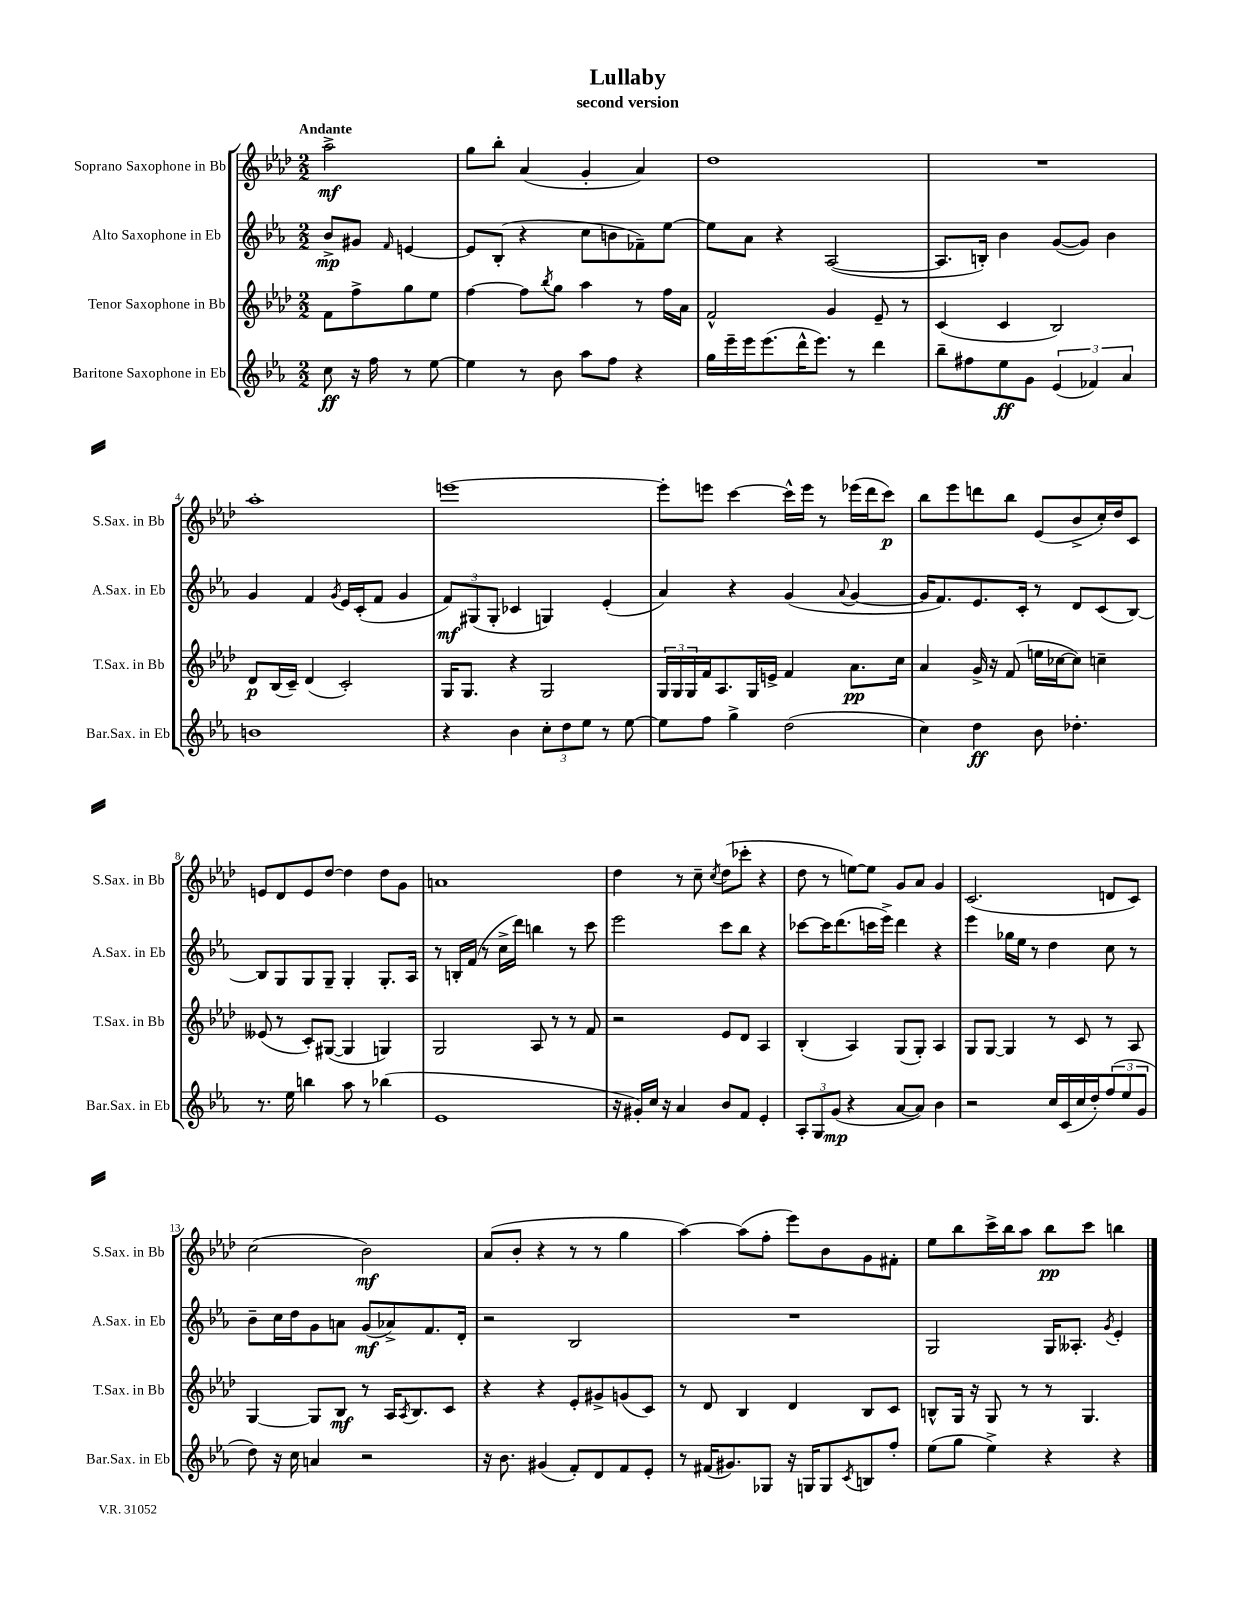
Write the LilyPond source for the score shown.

\header { title = "Lullaby" subtitle = "second version" }
<<
\new StaffGroup <<
\new Staff = "s0" \with { instrumentName = "Soprano Saxophone in Bb" shortInstrumentName = "S.Sax. in Bb" } {
    \clef treble \key aes \major \numericTimeSignature \time 2/2 \partial 2 \tempo "Andante"
    aes''2->\mf |
    g''8 bes''8-. aes'4( g'4-. aes'4) |
    des''1 |
    R1 |
    aes''1-. |
    e'''1~ |
    e'''8-. e'''8 c'''4~ c'''16-^ e'''16 r8 ees'''16( des'''16 c'''8\p) |
    bes''8 ees'''8 d'''8 bes''8 ees'8( bes'8-> c''16-.) des''16 c'8 |
    e'8 des'8 e'8 des''8~ des''4 des''8 g'8 |
    a'1 |
    des''4 r8 c''8-- \acciaccatura { c''8 } des''8( ces'''8-. r4 |
    des''8 r8 e''8~) e''8 g'8 aes'8 g'4 |
    c'2.( d'8 c'8) |
    c''2( bes'2\mf) |
    aes'8( bes'8-. r4 r8 r8 g''4 |
    aes''4~) aes''8( f''8-. ees'''8) bes'8 g'8 fis'8-. |
    ees''8 bes''8 c'''16-> bes''16 aes''8 bes''8\pp c'''8 b''4 \bar "|." |
}
\new Staff = "s1" \with { instrumentName = "Alto Saxophone in Eb" shortInstrumentName = "A.Sax. in Eb" } {
    \clef treble \key ees \major \numericTimeSignature \time 2/2 \partial 2
    bes'8->\mp gis'8 \grace { f'16 } e'4~ |
    e'8 bes8-.( r4 c''8 b'8 fes'8--) ees''8~ |
    ees''8 aes'8 r4 aes2~( |
    aes8. b16-.) bes'4 g'8~( g'8) bes'4 |
    g'4 f'4 \acciaccatura { g'8 } ees'16 c'16-.( f'8 g'4 |
    \tuplet 3/2 { f'8\mf) gis8( gis8-. } ces'4 g4) ees'4-.( |
    aes'4) r4 g'4( \appoggiatura { aes'8 } g'4~ |
    g'16 f'8.) ees'8. c'16-. r8 d'8 c'8( bes8~) |
    bes8 g8 g8 g8-- g4-. g8.-. aes16 |
    r8 b16-. f'16( r8 c''16-> d'''16) b''4 r8 c'''8 |
    ees'''2 c'''8 bes''8 r4 |
    ces'''8~ ces'''16 d'''8.( c'''16 ees'''16->) d'''4 r4 |
    ees'''4 ges''16 ees''16 r8 d''4 c''8 r8 |
    bes'8-- c''16 d''16 g'8 a'8 g'8\mf( aes'8->) f'8. d'16-. |
    r2 bes2 |
    R1 |
    g2 g16 aeses8.-. \acciaccatura { g'8 } ees'4-. \bar "|." |
}
\new Staff = "s2" \with { instrumentName = "Tenor Saxophone in Bb" shortInstrumentName = "T.Sax. in Bb" } {
    \clef treble \key aes \major \numericTimeSignature \time 2/2 \partial 2
    f'8 f''8-> g''8 ees''8 |
    f''4~ f''8 \acciaccatura { bes''8 } g''8 aes''4 r8 f''16 aes'16 |
    f'2-^ g'4 ees'8-- r8 |
    c'4( c'4 bes2) |
    des'8\p bes16( c'16--) des'4( c'2-.) |
    g16 g8. r4 g2 |
    \tuplet 3/2 { g16 g16 g16 } f'16 aes8. g16 e'16-> f'4 aes'8.\pp c''16 |
    aes'4 g'16-> r16 f'8( e''16 ces''16~ ces''8) c''4-- |
    eeses'8( r8 c'8-.) gis8~( gis4 g4) |
    g2 aes8 r8 r8 f'8 |
    r2 ees'8 des'8 aes4 |
    bes4-.( aes4) g8( g8-.) aes4 |
    g8 g8~ g4 r8 c'8 r8 aes8 |
    g4~ g8 bes8\mf r8 aes16 \acciaccatura { aes8 } bes8. c'8 |
    r4 r4 ees'8-. gis'8-> g'8( c'8) |
    r8 des'8 bes4 des'4 bes8 c'8 |
    b8-^ g16 r16 g8 r8 r8 g4. \bar "|." |
}
\new Staff = "s3" \with { instrumentName = "Baritone Saxophone in Eb" shortInstrumentName = "Bar.Sax. in Eb" } {
    \clef treble \key ees \major \numericTimeSignature \time 2/2 \partial 2
    c''8\ff r16 f''16 r8 ees''8~ |
    ees''4 r8 bes'8 aes''8 f''8 r4 |
    g''16 ees'''16-- ees'''16 ees'''8.( d'''16-^ ees'''8.) r8 d'''4 |
    bes''8-- fis''8 ees''8\ff g'8 \tuplet 3/2 { ees'4( fes'4) aes'4 } |
    b'1 |
    r4 bes'4 \tuplet 3/2 { c''8-. d''8 ees''8 } r8 ees''8~ |
    ees''8 f''8 g''4-> d''2( |
    c''4) d''4\ff bes'8 des''4.-. |
    r8. ees''16 b''4 aes''8 r8 bes''4( |
    ees'1 |
    r16 gis'16-.) c''16 r16 aes'4 bes'8 f'8 ees'4-. |
    \tuplet 3/2 { aes8-. g8 g'8\mp( } r4 aes'8~ aes'8) bes'4 |
    r2 c''16 c'16( c''16 d''16-.) \tuplet 3/2 { f''8( ees''8 g'8 } |
    d''8) r16 c''16 a'4 r2 |
    r16 bes'8. gis'4( f'8-.) d'8 f'8 ees'8-. |
    r8 fis'16( gis'8.) ges8 r16 g16 g8 \acciaccatura { c'8 } b8 f''8-. |
    ees''8( g''8 ees''4->) r4 r4 \bar "|." |
}
>>
>>
